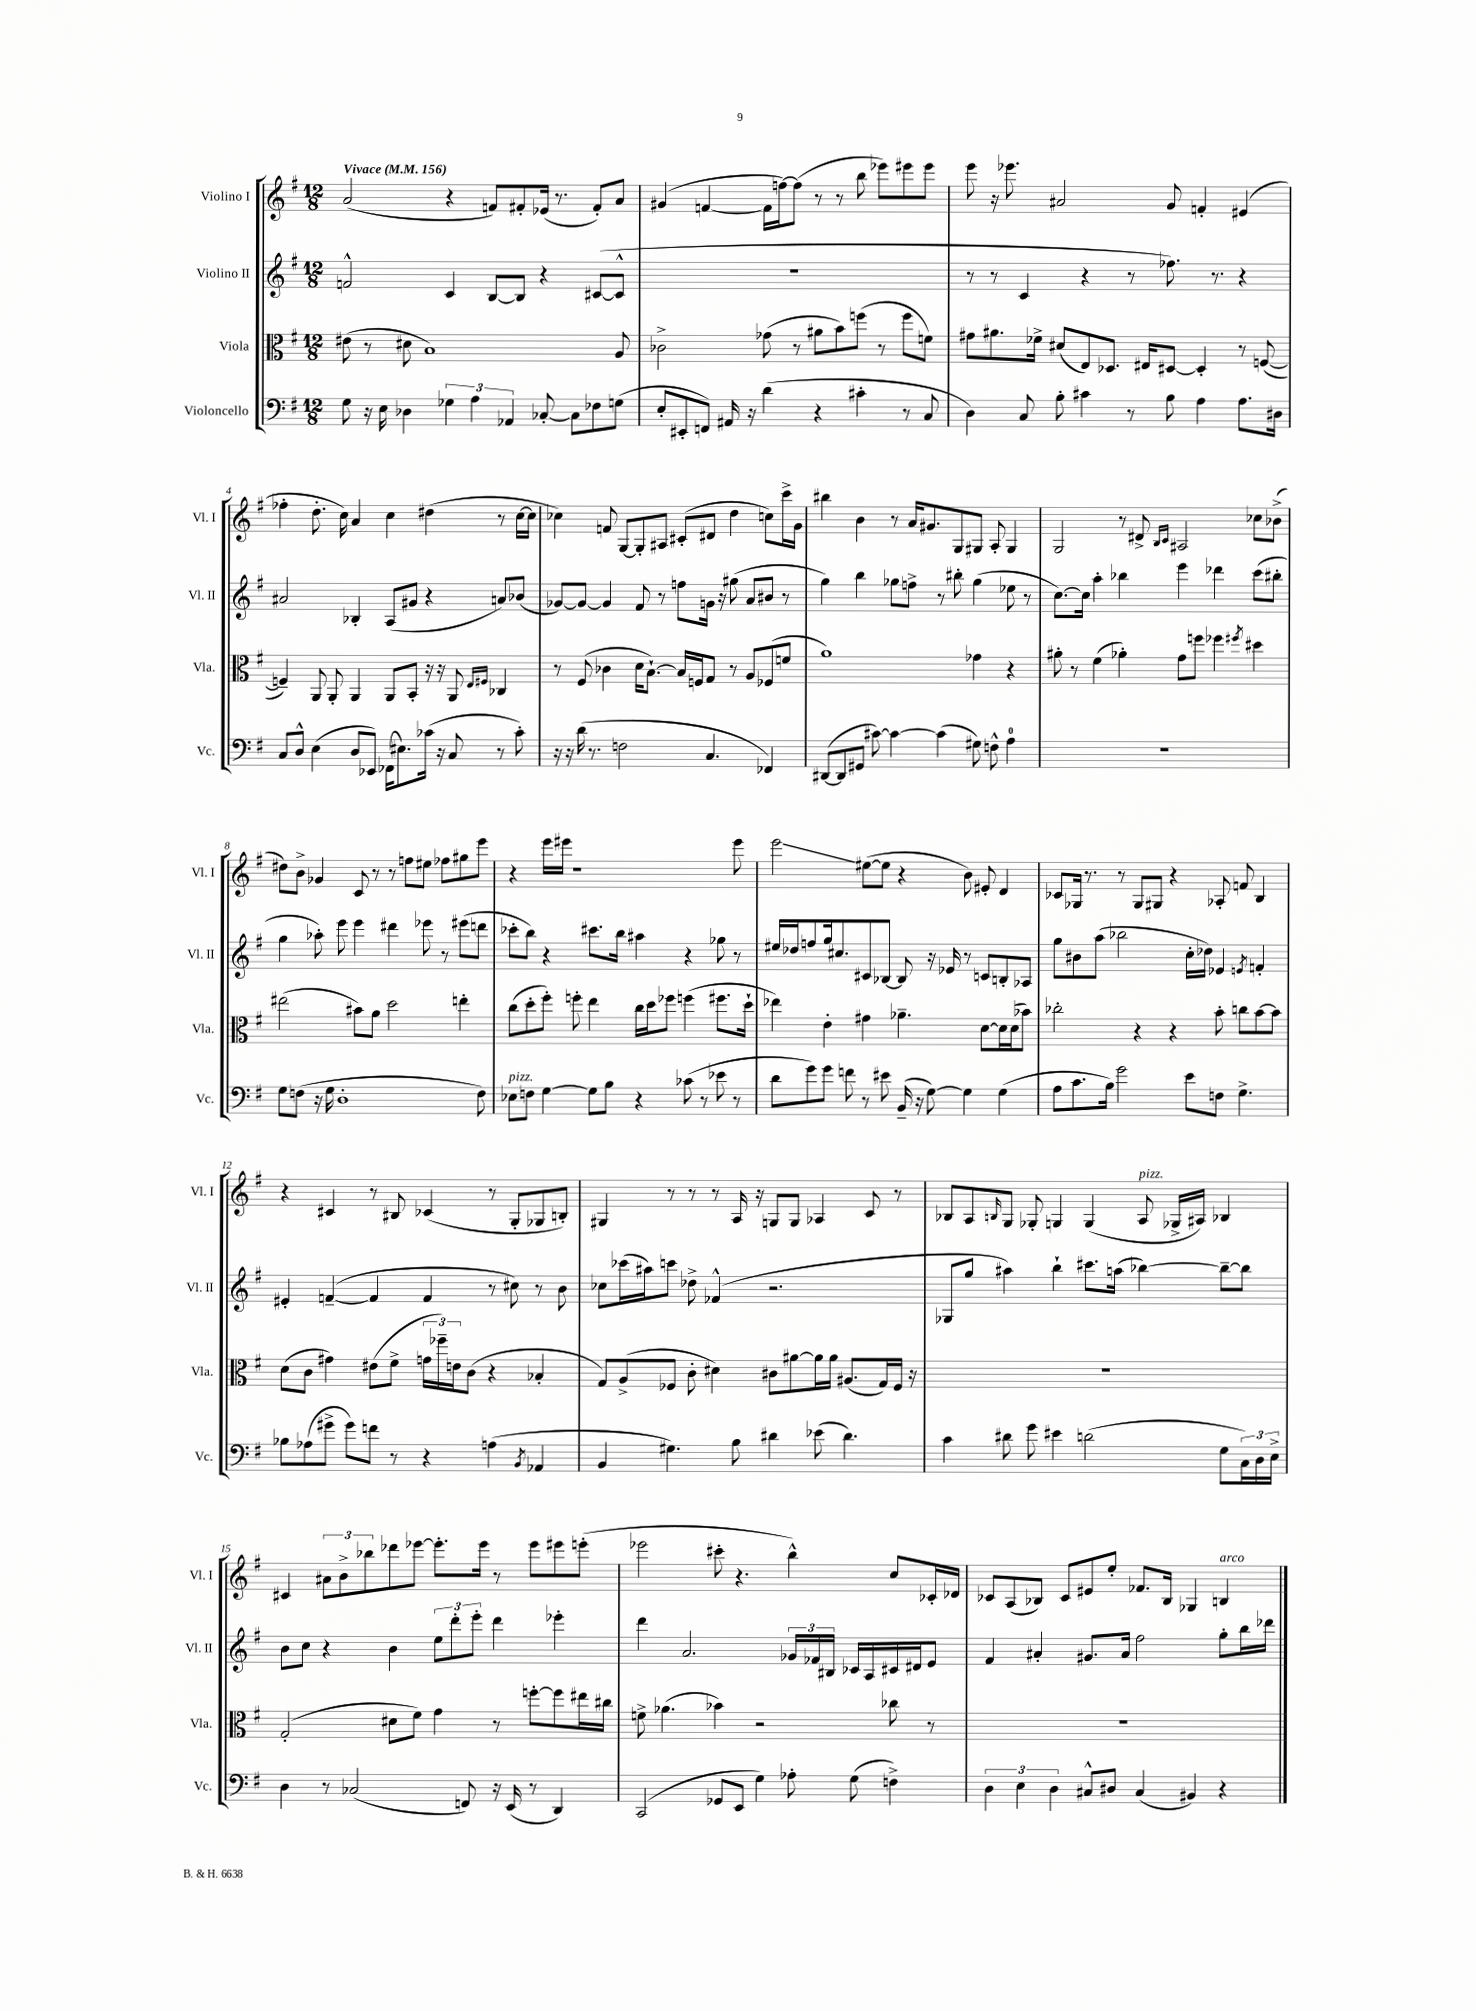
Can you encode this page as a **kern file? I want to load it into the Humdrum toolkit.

**kern	**kern	**kern	**kern
*staff4	*staff3	*staff2	*staff1
*clefF4	*clefC3	*clefG2	*clefG2
*k[f#]	*k[f#]	*k[f#]	*k[f#]
*M12/8	*M12/8	*M12/8	*M12/8
*MM156	*MM156	*MM156	*MM156
8G	(8e#	2f^^	(2a
16r	8r	.	.
16E	.	.	.
4D-	8d#	.	.
.	1B)	.	.
6G-	.	4c	4r
6A	.	.	.
.	.	[8B	8f)
6AA-	.	.	.
.	.	8B]	8f#'
[8C-'	.	4r	(16e-
.	.	.	8.r
8C-]	.	.	.
8F-	.	([8c#	8f#')
(8G	8A	8c#^^]	8a
=	=	=	=
8E'	2c-^	1.r	(4g#
8EE#'	.	.	.
8FF)	.	.	[4f
16AA#	.	.	.
16r	.	.	.
(4d	(8g-	.	16f]
.	.	.	[16ff)
.	8r	.	(8ff]
4r	8a#	.	8r
.	8b)	.	8r
4c#'	(8ff	.	8bb
.	8r	.	8eee-)
8r	8ff	.	8eee#
8C	8f)	.	8eee#
=	=	=	=
4D)	8g#	8r	8eee
.	8.a#	8r	16r
.	.	.	8.eee-
8C	.	4c	.
.	16f-^	.	.
8B'	(8d#	.	2a#
4c#	8E)	4r	.
.	8.D-	.	.
8r	.	8r	.
.	16E#	.	.
8B	[8D#	8.ff-)	8g
4A	4D#']	.	4f'
.	.	8.r	.
8.A	8r	4r	(4e#
.	([8F	.	.
16D#	.	.	.
=	=	=	=
8C	4F~])	2a#	4ff-'
8D^^	.	.	.
(4E	8AA	.	8.dd'
.	8AA'	.	.
.	.	.	16cc)
8D	4AA	4B-'	4a
8EE-)	.	.	.
(16FF-	8AA	(8A	4cc
8.E#)	.	.	.
.	8BB'	8g#	.
(16c-	16r	4r	(4dd#
16r	16r	.	.
8C	8AA	.	.
.	16qqE	.	.
.	16qqF#	.	.
8r	4C-	8a)	8r
8c-')	.	(8b-	[16cc
.	.	.	16cc]
=	=	=	=
16r	8r	[8g-)	4cc-)
16r	.	.	.
(16d	(8F#	8g-_	.
8.r	.	.	.
.	4c-	4g-]	8f
2F	.	.	[8G
.	16d	8f#	8G']
.	[8.B`)	.	.
.	.	8r	8A#
.	16B]	8ff	(8c#'
.	16F	.	.
4.C	8G	16g	8d#
.	.	16r	.
.	8r	(8gg#	4dd
.	8A	8a	.
4FF-)	(8F-	8b#	8cc)
.	8f	8r	16ccc^
.	.	.	16g
=	=	=	=
([8DD#	1a)	4gg)	4bb#
8DD#]	.	.	.
8GG#	.	4bb	4b
[8c#)	.	.	.
4c#_	.	8gg-	8r
.	.	8ff^	16a
.	.	.	8.g#
(4c#]	.	8r	.
.	.	8bb#'	8G
8G#)	4g-	(4gg-	8G#
8F^^	.	.	8A'
4A	4r	8ee-	4G#
.	.	8r	.
=	=	=	=
1.r	8a#'	[8.cc)	2G
.	8r	.	.
.	.	16cc]	.
.	(4f#	4aa'	.
.	4a-')	4bb-	8r
.	.	.	8d#^
.	.	.	16qqB
.	.	.	16qqc
.	8g	4eee	2A#
.	8ff	.	.
.	4ff-	4ddd-	.
.	8qff#	.	.
.	4dd#	(8ccc	8cc-
.	.	8bb#'	(8b-^
=	=	=	=
8G	(2ee#	4gg	8dd#)
(8F	.	.	8b^
16r	.	8aa-')	4g-
16G	.	.	.
1D'	.	8eee	.
.	8b#)	4eee	8c
.	8a	.	8r
.	2dd	4ddd#	8r
.	.	.	8ff
.	.	8eee-	8ee#
.	.	8r	8ff-
.	4ee'	(8eee#	8gg#
8F)	.	8ddd	8eee
=	=	=	=
8E-	(8cc	8ccc-'	4r
8F	8dd'	8bb)	.
[4G	8ff#')	4r	16eee
.	.	.	16eee#
.	8ff'	.	1r
8G]	4ee	8.ccc#	.
8B	.	.	.
.	.	16bb	.
4r	16cc	4aa#	.
.	16dd	.	.
.	8ff-	.	.
(8c-	(4ff	4r	.
8r	.	.	.
8e-	8.ff#	8gg-	.
8r	.	8r	8eee#
.	16dd`	.	.
=	=	=	=
8d	4ee-)	16ee#	2eee
.	.	16dd-	.
8g)	.	8ff	.
8g	4e'	16gg	.
.	.	8.cc#	.
8f	.	.	.
8r	4g#	8c#	([8ee#
8e#	.	[8B-	8ee#]
(16BB~	4.a-~	8B-]	4r
16r	.	.	.
[8G)	.	16r	.
.	.	16e-	.
4G]	.	8r	8b)
.	[8d	8c	8e#'
(4G	16d]	8B'	4d
.	(16d	.	.
.	8b-)	8A-	.
=	=	=	=
8A	2cc-'	8gg	8c-
8.c	.	8b#	16G-
.	.	.	8.r
.	.	(8aa	.
16B)	.	.	.
2g	.	2bb-	8r
.	4r	.	8G-
.	.	.	8G#
.	4r	.	4r
8e	.	16cc'	.
.	.	16dd-)	.
8F	8b'	4e-	8A-'
4.G^	8cc	.	8f
.	.	8qe	.
.	[8b	4f'	4B
.	8b]	.	.
=	=	=	=
8B-	(8d	4e#'	4r
(8A-	8c	.	.
8g#^	4g#)	([4f~	4c#
8g#)	.	.	.
8f	(8e#	4f]	8r
8r	8f#^	.	8B#
4r	24g	4f	(4c-
.	24ff-~)	.	.
.	24e	.	.
.	(8c	.	.
(4A	4r	8r	8r
.	.	8cc#)	8G'
8qBB	.	.	.
4AA-	4B-'	8r	8G-
.	.	8b	8B')
=	=	=	=
4BB	8G)	8cc-	4G#
.	(8A^	(16ccc-	.
.	.	16aa#)	.
4.G#)	8F-	8ccc	8r
.	8c'	8dd-^	8r
.	4d#)	(4f-^^	8r
8B	.	.	16A
.	.	.	16r
4d#	8c#	2.r	8G
.	[8a#	.	8G
(8e-	16a#]	.	4A-
.	16a#	.	.
4.d#)	(8.A#	.	.
.	.	.	8c
.	16G)	.	.
.	16F-	.	8r
.	16r	.	.
=	=	=	=
4c	1.r	8G-	8B-
.	.	8gg	8A
.	.	.	16qqB
8d#	.	4aa#)	8G
8g	.	.	8G-'
4e#	.	4bb`	4G
(2d	.	8.ccc#	(4G
.	.	(16aa	.
.	.	[4bb-)	8A
.	.	.	16G-^
.	.	.	16A#)
8G	.	8bb-~_	4B-
24C)	.	8bb-]	.
24D	.	.	.
24E^	.	.	.
=	=	=	=
4D	(2G'	8b	4c#
.	.	8cc	.
8r	.	4r	12a#
.	.	.	12b^
(2C-	.	.	.
.	.	.	12bb-
.	8d#	4b	8ddd-
.	8f#)	.	[8eee-
.	4g	12ee	8.eee-']
.	.	12ddd'	.
8FF)	.	.	.
.	.	12eee'	.
.	.	.	16eee-
16r	8r	4ddd	8r
(16EE	.	.	.
8r	[8ff'	.	8eee-
4DD)	8ff]	4eee-'	8eee#
.	16ee#	.	(8eee'
.	16cc#	.	.
=	=	=	=
(2CC	8f^	4ddd	2eee-
.	(4.a-	.	.
.	.	2.a	.
8GG-	4b-)	.	8ccc#'
8EE	.	.	4.r
4G)	2r	.	.
8A-'	.	24g-	4bb^^)
.	.	24f-	.
.	.	24B#	.
(8G	.	16c-	.
.	.	16A	.
4F^)	8cc-	16c#	8cc
.	.	16d#	.
.	8r	8e	16c-'
.	.	.	16d-
=	=	=	=
6D	1.r	4f#	8c-
.	.	.	(8A
6E	.	.	.
.	.	4a#'	8B-)
6D	.	.	.
.	.	.	8c-
8C#^^	.	8.g#	8e#
8D#	.	.	8ee'
.	.	16a#	.
(4C#	.	2ff#	8.f-
.	.	.	16B-
4BB#)	.	.	4G-
4r	.	8gg'	4B
.	.	16bb	.
.	.	16ddd-	.
==	==	==	==
*-	*-	*-	*-
